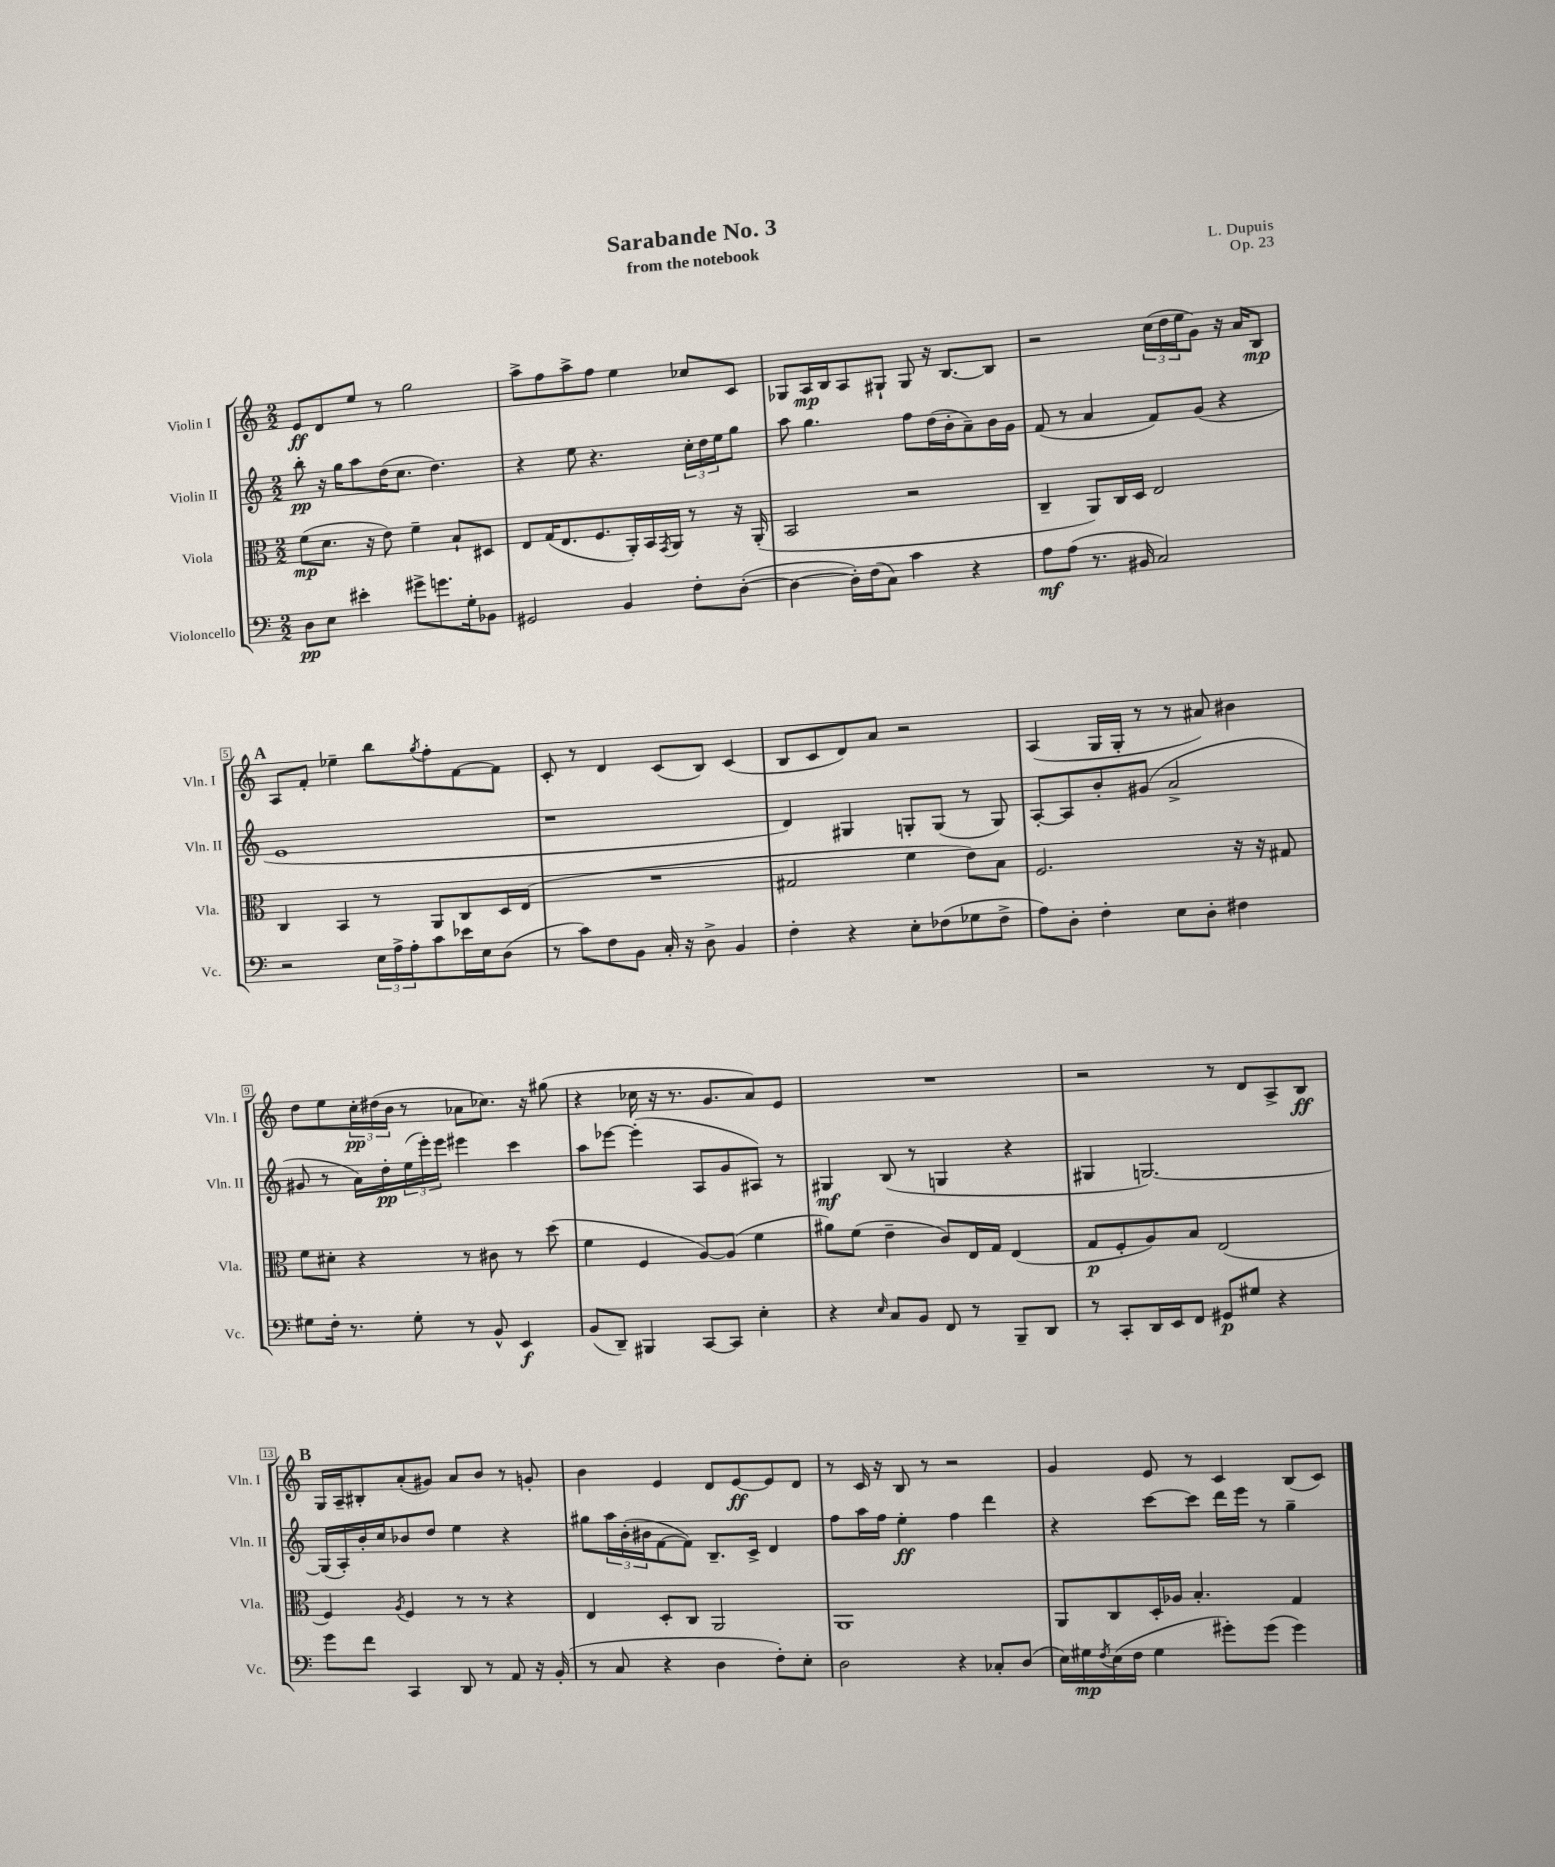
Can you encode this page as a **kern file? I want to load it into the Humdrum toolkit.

**kern	**kern	**kern	**kern
*staff4	*staff3	*staff2	*staff1
*clefF4	*clefC3	*clefG2	*clefG2
*k[]	*k[]	*k[]	*k[]
*M2/2	*M2/2	*M2/2	*M2/2
8D\L	(8f\L	8bb'\	8e/L
8E\J	8.d\J	16r	8d/
.	.	16gg\LK	.
4e#'\	.	8aa\	8ee/J
.	16r	.	.
.	8e\)	(16dd\K	8r
.	.	8.cc\J	.
8g#^\L	4f~\	.	2gg\
8.g\	.	4.dd\)	.
.	8B`/L	.	.
16G'\k	.	.	.
8BB-\J	8D#/J	.	.
=	=	=	=
2GG#/	8E/L	4r	8aa^\L
.	(16G/K	.	8ff\
.	8.E/	.	.
.	.	8ee\	8aa^\
.	8.F/	4.r	8ff\J
4BB/	.	.	4ee\
.	16AA'/L)	.	.
.	16BB/	.	.
.	8qGG/	.	.
.	16AA/JJ	.	.
8F'\L	8r	24cc'\LL	8cc-/L
.	.	24dd\	.
.	.	24ee\J	.
([8D'\J	16r	8gg\J	8c/J
.	(16AA'/	.	.
=	=	=	=
4D\_	2BB/	8aa\	8G-/L
.	.	4.gg\	16A/L
.	.	.	16B/J
16D'\]LL)	.	.	8A/
(16F\J	.	.	.
8C\J)	.	.	8G#`/J
4c\	2r	8ff\L	8G#/
.	.	(16dd\L	16r
.	.	16b'\J	[8.B/L
4r	.	8a~\)	.
.	.	16b\L	8B/]J
.	.	16g\JJ	.
=	=	=	=
8A\L	4C~/	(8f/	2r
(8A\J	.	8r	.
8.r	8AA/L)	4a/	.
.	16C/L	.	.
16BB#/	16D/JJ	.	.
2C/)	2E/	8f/L)	(24cc\LL
.	.	.	24dd\
.	.	.	24ee\J
.	.	(8g/J	8g\J)
.	.	4r	16r
.	.	.	16a/LK
.	.	.	8B/J
=	=	=	=
2r	4C/	1e	8A/L
.	.	.	8f'/J
.	4BB/	.	4ee-~\
24E\LL	8r	.	8bb\L
24A^\	.	.	.
24A'\J	.	.	.
.	.	.	8qgg/
8c\	8AA/L	.	8ff'\
16e-\L	8C/	.	[8f\
16E\J	.	.	.
(8D\J	16D/L	.	8f\]J
.	(16E/JJ	.	.
=	=	=	=
8r	1r	1r	8c'/
8c\L)	.	.	8r
8F\	.	.	4d/
8BB\J	.	.	.
16C'/	.	.	(8c/L
16r	.	.	.
8D^\	.	.	8B/J)
4BB/	.	.	(4c/
=	=	=	=
4F'\	2G#/	4d/)	8B/L
.	.	.	8c/
4r	.	4G#/	8d/)
.	.	.	8a/J
8E'\L	4f\	8G'/L	2r
(8F-\	.	(8G/J	.
8G-\	8e\L)	8r	.
8F-^\J	8B\J	8G/)	.
=	=	=	=
8A\L)	2.F/	[8A'/L	(4A/
8D'\J	.	8A/]	.
4F'\	.	8b'/	16G/LL
.	.	.	16G'/JJ
.	.	(8g#/J	8r
8E\L	.	2a^/	8r
8D'\J	.	.	8a#/)
4F#\	16r	.	4b#\
.	16r	.	.
.	8G#/	.	.
=	=	=	=
8G#\L	8f\L	8g#/	8dd\L
16F'\Jk	8d#'\J	8r	8ee\
8.r	.	.	.
.	4r	16a\LL)	24cc'\L
.	.	.	(24dd#\
.	.	16dd'\	.
.	.	.	24b\JJ
8G#'\	.	(24ee\	8r
.	.	24eee'\)	.
.	.	24eee\JJ	.
8r	8r	4eee#\	8a-\L
8BB^^/	8c#\	.	8.cc-\J)
4EE/	8r	4ccc\	.
.	.	.	16r
.	(8dd\	.	(8gg#\
=	=	=	=
(8BB/L	4f\	8aa\L	4r
8DD~/J)	.	[8eee-\J	.
4BBB#/	4F/	(4eee-'\]	16cc-\
.	.	.	16r
.	.	.	8.r
[8CC/L	[8A/L)	8A/L	.
.	.	.	8.g/L
8CC/]J	(8A/]J	8g/	.
4E'\	4f\	8A#/J)	8a/)
.	.	8r	8e/J
=	=	=	=
4r	8a#\L)	4G#/	1r
.	(8f\J	.	.
16qqE/	.	.	.
8C/L	4e~\	(8B/	.
8BB/J	.	8r	.
8FF/	8c/L)	4G/	.
8r	16E/L	.	.
.	16G/JJ	.	.
8BBB~/L	(4E/	4r	.
8DD/J	.	.	.
=	=	=	=
8r	8G/L	4G#/	2r
8CC'/L	8F'/	.	.
16DD/L	8A/)	[2.G/)	.
16EE/J	.	.	.
8FF/J	8B/J	.	.
8GG#/L	(2E/	.	8r
8G#/J	.	.	8d/L
4r	.	.	8A^/
.	.	.	8B/J
=	=	=	=
8g\L	4F/)	(16G/]LL	16G/LL
.	.	16A'/)	16A~/J
8f\J	.	16b'/	8B#'/
.	.	16cc/J	.
.	8qA/	.	.
4CC/	4F/	8b-/	(8a'/
.	.	8dd/J	8g#/J)
8DD/	8r	4ee\	8a/L
8r	8r	.	8b/J
8AA/	4r	4r	8r
16r	.	.	8g'/
(16BB'/	.	.	.
=	=	=	=
8r	4E/	8gg#\L	4b\
8C/	.	24aa\L	.
.	.	(24b'\	.
.	.	24b#\J	.
4r	8D'/L	[8f\	4e/
.	8C/J	8f\]J)	.
4D\	2AA/	8.B~/L	8d/L
.	.	.	[8e/
.	.	16c^/Jk	.
8F'\L)	.	4d/	8e/]
8E'\J	.	.	8d/J
=	=	=	=
2D\	1AA	8ff\L	8r
.	.	16aa\L	16c/
.	.	16ff\JJ	16r
.	.	4ee'\	8B/
.	.	.	8r
4r	.	4ff\	2r
8C-'/L	.	4ddd\	.
(8D/J	.	.	.
=	=	=	=
16E\LL)	8AA/L	4r	4g/
16G#\	.	.	.
8qF/	.	.	.
(16E\	8C/	.	.
16F\JJ	.	.	.
4G#\	16D'/L	[8ccc\L	8e/
.	16A-/JJ	.	.
.	4.B'/	8ccc\]J	8r
8g#'\L)	.	16ddd\LL	4c/
.	.	16eee\JJ	.
(8g#\J	.	8r	.
4g#\)	4G/	4gg~\	(8B/L
.	.	.	8c/J)
==	==	==	==
*-	*-	*-	*-
